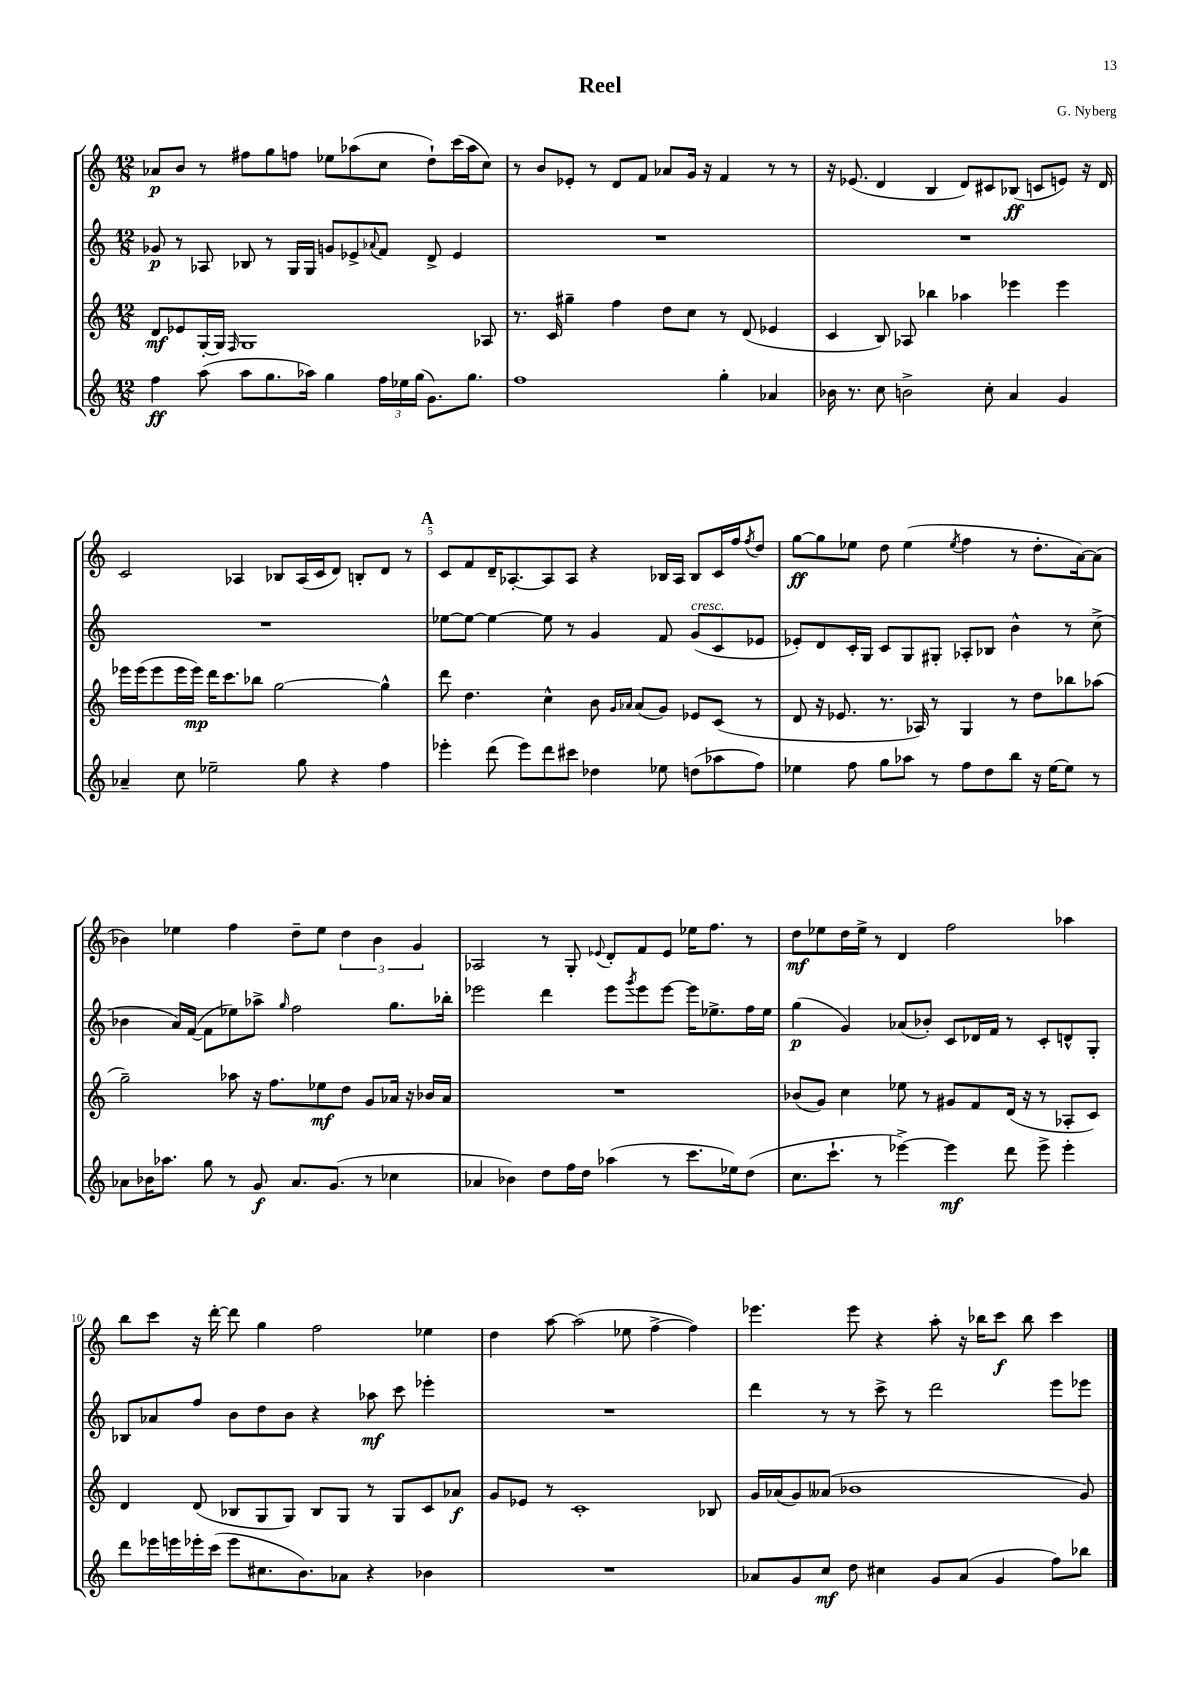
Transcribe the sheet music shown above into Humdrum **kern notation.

**kern	**kern	**kern	**kern
*staff4	*staff3	*staff2	*staff1
*clefG2	*clefG2	*clefG2	*clefG2
*k[]	*k[]	*k[]	*k[]
*M12/8	*M12/8	*M12/8	*M12/8
4ff	8d	8g-	8a-
.	8e-	8r	8b
(8aa	[16G'	8A-	8r
.	16G]	.	.
.	16qqF	.	.
8aa	1G	8B-	8ff#
8.gg	.	8r	8gg
.	.	16G	8ff
16aa-)	.	16G	.
4gg	.	8g	8ee-
.	.	8e-^	(8aa-
.	.	8qqa-	.
24ff	.	8f	8cc
24ee-	.	.	.
(24gg	.	.	.
8.g)	.	8d^	8dd`)
.	.	4e-	(16ccc
8.gg	.	.	16aa-
.	8A-	.	8cc)
=	=	=	=
1ff	8.r	1.r	8r
.	.	.	8b
.	16c	.	.
.	4gg#~	.	8e-'
.	.	.	8r
.	4ff	.	8d
.	.	.	8f
.	8dd	.	8a-
.	8cc	.	16g
.	.	.	16r
4gg'	8r	.	4f
.	(8d	.	.
4a-	4e-	.	8r
.	.	.	8r
=	=	=	=
16b-	4c	1.r	16r
8.r	.	.	(8.e-
8cc	8B)	.	4d
2b^	8A-	.	.
.	4bb-	.	4B
.	4aa-	.	8d)
8cc'	.	.	8c#
4a	4eee-	.	(8B-
.	.	.	8c
4g	4eee-	.	8e)
.	.	.	16r
.	.	.	16d
=	=	=	=
4a-~	16eee-	1.r	2c
.	(16eee-	.	.
.	8eee-	.	.
8cc	16eee-	.	.
.	16eee-)	.	.
2ee-~	16ddd	.	.
.	8.ccc	.	.
.	.	.	4A-
.	8bb-	.	.
.	[2gg	.	8B-
8gg	.	.	(16A-
.	.	.	16c
4r	.	.	8d)
.	.	.	8B'
4ff	4gg^^]	.	8d
.	.	.	8r
=	=	=	=
4eee-'	8ddd	[8ee-	8c
.	4.dd	8ee-_	8f
(8ddd	.	4ee-_	16d~
.	.	.	[8.A-'
8eee-)	.	.	.
8ddd	4cc^^	8ee-]	8A-]
8ccc#	.	8r	8A-
4dd-	8b	4g	4r
.	16qqg	.	.
.	16qqa-	.	.
.	(8a-	.	.
8ee-	8g)	8f	16B-
.	.	.	16A-
(8dd	8e-	(8g	8B-
8aa-	(8c	8c	16c
.	.	.	16ff
.	.	.	8qff
8ff)	8r	8e-	8dd
=	=	=	=
4ee-	8d	8e-')	[8gg
.	16r	8d	8gg]
.	8.e-	.	.
8ff	.	16c'	8ee-
.	.	16G	.
8gg	8.r	8c	8dd
8aa-	.	8G	(4ee-
.	16A-)	.	.
8r	8r	8G#'	.
.	.	.	8qee-
8ff	4G	8A-'	4ff
8dd	.	8B-	.
8bb	8r	4b^^	8r
16r	8dd	.	8.dd'
[16ee-	.	.	.
8ee-]	8bb-	8r	.
.	.	.	[16a)
8r	(8aa-	(8cc^	(8a]
=	=	=	=
8a-	2gg~)	4b-	4b-)
16b-	.	.	.
8.aa-	.	.	.
.	.	16a)	4ee-
.	.	([16f	.
8gg	.	8f]	.
8r	8aa-	8ee-)	4ff
8g	16r	8aa-^	.
.	8.ff	.	.
.	.	16qqgg	.
8.a-	.	2ff	8dd~
.	8ee-	.	8ee-
(8.g	.	.	.
.	8dd	.	6dd
8r	8g	.	.
.	.	.	6b-
4cc-	16a-	8.gg	.
.	16r	.	.
.	.	.	6g
.	16b-	.	.
.	16a-	16bb-'	.
=	=	=	=
4a-	1.r	2eee-	2A-
4b-)	.	.	.
8dd	.	4ddd	8r
16ff	.	.	8G'
16dd	.	.	.
.	.	.	8qqe-
(4aa-	.	8eee-	8d'
.	.	8qggg	.
.	.	8eee-	8f
8r	.	[8eee-	8e-
8.ccc	.	16eee-]	16ee-
.	.	8.ee-^	8.ff
16ee-)	.	.	.
(8dd	.	16ff	8r
.	.	16ee-	.
=	=	=	=
8.cc	(8b-	(4gg	8dd
.	8g)	.	8ee-
8.ccc`	.	.	.
.	4cc	4g)	16dd
.	.	.	16ee-^
8r	.	.	8r
[4eee-^)	8ee-	(8a-	4d
.	8r	8b-')	.
4eee-]	8g#	8c	2ff
.	8f	16d-	.
.	.	16f	.
8ddd	(16d	8r	.
.	16r	.	.
8eee-^	8r	8c'	.
4eee-'	8A-'	8d^^	4aa-
.	8c)	8G'	.
=	=	=	=
8ddd	4d	8B-	8bb
16eee-	.	8a-	8ccc
16eee	.	.	.
16eee-'	(8d	8ff	16r
(16ccc	.	.	[16ddd'
8eee-	8B-	8b	8ddd]
8.cc#	8G	8dd	4gg
.	8G)	8b	.
8.b)	.	.	.
.	8B-	4r	2ff
8a-	8G	.	.
4r	8r	8aa-	.
.	8G	8ccc	.
4b-	8c	4eee-'	4ee-
.	8a-	.	.
=	=	=	=
1.r	8g	1.r	4dd
.	8e-	.	.
.	8r	.	[8aa
.	1c'	.	(2aa]
.	.	.	8ee-
.	.	.	[4ff^
.	.	.	4ff])
.	8B-	.	.
=	=	=	=
8a-	16g	4ddd	4.eee-
.	(16a-	.	.
8g	8g)	.	.
8cc	(8a--	8r	.
8dd	1b-	8r	8eee-
4cc#	.	8ccc^	4r
.	.	8r	.
8g	.	2ddd	8aa'
(8a-	.	.	16r
.	.	.	16bb-
4g	.	.	8ccc
.	.	.	8bb-
8ff)	.	8eee	4ccc
8bb-	8g)	8eee-	.
==	==	==	==
*-	*-	*-	*-
